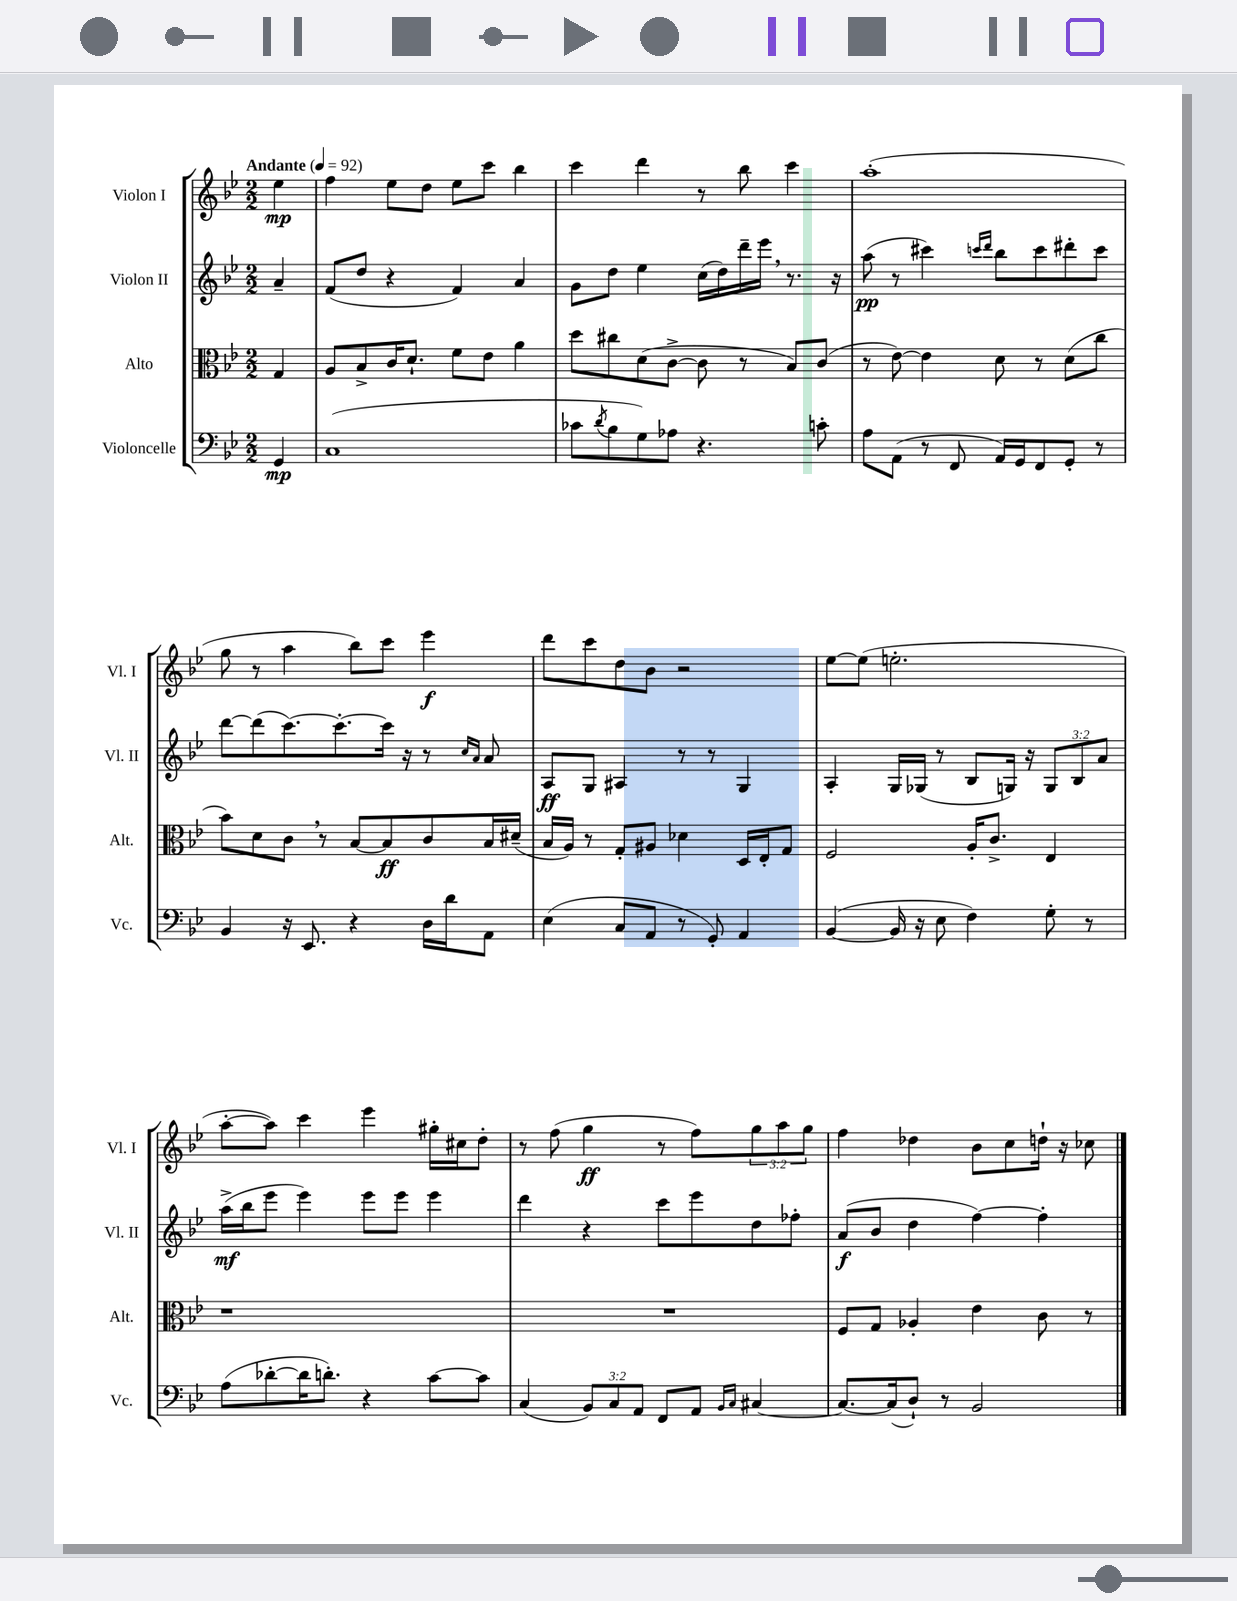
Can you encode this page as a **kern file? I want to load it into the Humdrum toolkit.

**kern	**kern	**kern	**kern
*staff4	*staff3	*staff2	*staff1
*clefF4	*clefC3	*clefG2	*clefG2
*k[b-e-]	*k[b-e-]	*k[b-e-]	*k[b-e-]
*M2/2	*M2/2	*M2/2	*M2/2
*MM92	*MM92	*MM92	*MM92
4GG	4G	4a~	4ee-
=	=	=	=
(1C	8A	(8f	4ff
.	8B-^	8dd	.
.	16c	4r	8ee-
.	8.d`	.	.
.	.	.	8dd
.	8f	4f)	8ee-
.	8e-	.	8ccc
.	4a	4a	4bb-
=	=	=	=
8c-	8dd	8g	4ccc
8qd	.	.	.
8B-	8cc#	8dd	.
8G)	(8d	4ee-	4ddd
8A-	[8c^	.	.
4.r	8c]	(16cc	8r
.	.	16dd)	.
.	8r	16ddd~	8bb-
.	.	16eee-	.
.	8B-)	8.r	4ccc
8c'	(8c	.	.
.	.	16r	.
=	=	=	=
8A	8r	(8aa	(1aa'
(8AA	[8e-)	8r	.
8r	4e-]	4ccc#)	.
8FF	.	.	.
.	.	16qqccc	.
.	.	16qqddd	.
16AA)	8d	8bb-	.
16GG	.	.	.
8FF	8r	8ccc	.
8GG'	(8d	8ddd#'	.
8r	8cc	8ccc	.
=	=	=	=
4BB-	8b-)	[8ddd	8gg
.	8d	(8ddd]	8r
16r	8c	[8.ccc)	4aa
8.EE-	.	.	.
.	8r	.	.
.	.	8.ccc'_	.
4r	[8B-	.	8bb-)
.	8B-]	16ccc]	8ccc
.	.	16r	.
16D	8c	8r	4eee-
16d	.	.	.
.	.	16qqcc	.
.	.	16qqa	.
8AA	16B-	8a	.
.	(16d#~	.	.
=	=	=	=
(4E-	16B-	8A	8ddd
.	16A)	.	.
.	8r	8G	8ccc
8C	8G'	4A#	8dd
8AA	8A#	.	8b-
8r	4d-	8r	2r
8GG')	.	8r	.
4AA	16D	4G	.
.	16E-'	.	.
.	8G	.	.
=	=	=	=
([4BB-	2F	4A'	[8ee-
.	.	.	(8ee-]
16BB-]	.	16G	2.ee'
16r	.	(16G-	.
8E-	.	8r	.
4F)	16A'	8B-	.
.	8.c^	.	.
.	.	16G)	.
.	.	16r	.
8G'	4E-	12G	.
.	.	12B-	.
8r	.	.	.
.	.	12a	.
=	=	=	=
(8A	1r	(16aa^	[8aa'
.	.	16bb-	.
[8d-'	.	8eee-	8aa])
16d-]	.	4eee-)	4ccc
8.d')	.	.	.
4r	.	8eee-	4eee-
.	.	8eee-	.
[8c	.	4eee-	16gg#'
.	.	.	16cc#
8c]	.	.	8dd'
=	=	=	=
(4C	1r	4ddd	8r
.	.	.	(8ff
12BB-)	.	4r	4gg
12C	.	.	.
12AA	.	.	.
8FF	.	8ccc	8r
8AA	.	8eee-	8ff)
16qqBB-	.	.	.
16qqC	.	.	.
[4C#	.	8dd	12gg
.	.	.	12aa
.	.	8ff-'	.
.	.	.	12gg
=	=	=	=
8.C#_	8F	(8a	4ff
.	8G	8b-	.
(16C#]	.	.	.
8D`)	4A-'	4dd	4dd-
8r	.	.	.
2BB-	4e-	[4ff)	8b-
.	.	.	8cc
.	8c	4ff']	16dd`
.	.	.	16r
.	8r	.	8cc-
==	==	==	==
*-	*-	*-	*-
